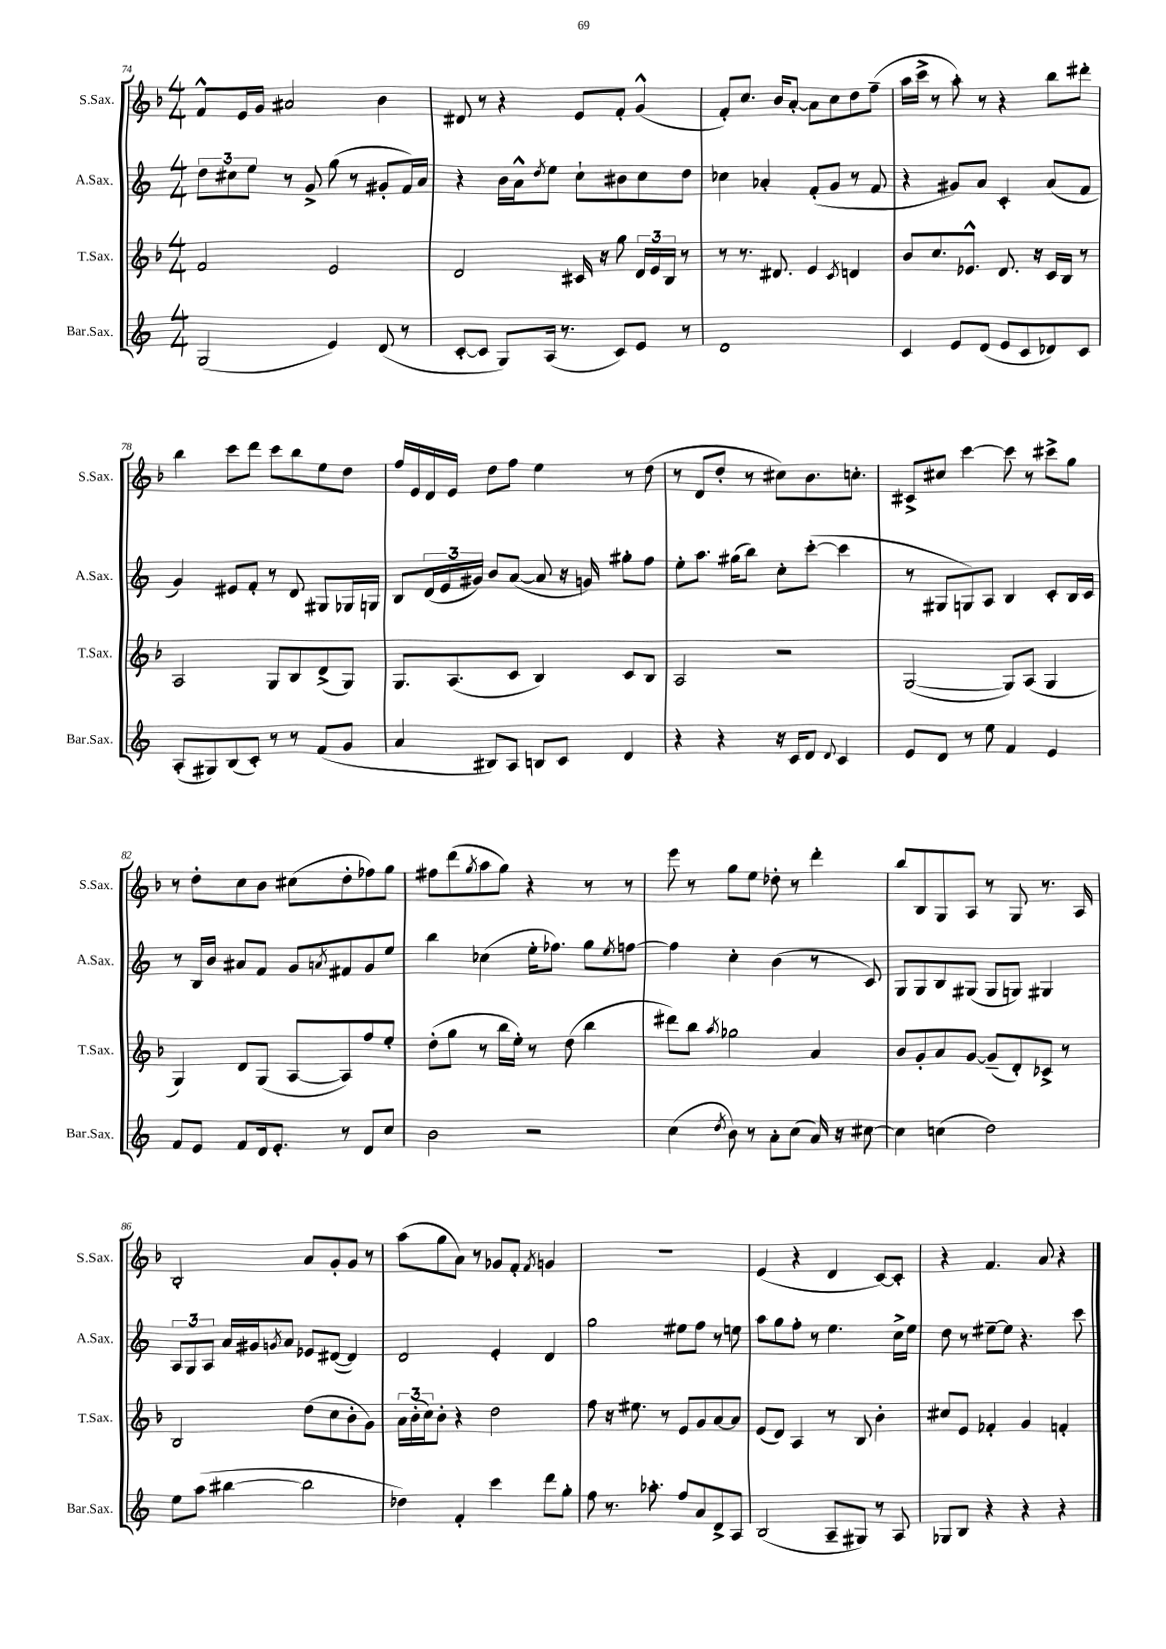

**kern	**kern	**kern	**kern
*staff4	*staff3	*staff2	*staff1
*clefG2	*clefG2	*clefG2	*clefG2
*k[]	*k[b-]	*k[]	*k[b-]
*M4/4	*M4/4	*M4/4	*M4/4
(2G/	2f/	12dd\L	8f^^/L
.	.	12cc#\	.
.	.	.	16e/L
.	.	12ee\J	.
.	.	.	16g/JJ
.	.	8r	2a#/
.	.	8g^/	.
4e/)	2e/	(8gg\	.
.	.	8r	.
(8d/	.	8g#'/L	4b-\
8r	.	16f/L)	.
.	.	16a/JJ	.
=	=	=	=
[8c'/L	2d/	4r	8d#/
8c/]J	.	.	8r
8G/L)	.	16b\LL	4r
.	.	16a^^\J	.
.	.	8qdd/	.
(16A/Jk	.	8ee\J	.
8.r	.	.	.
.	16c#/	8cc`\L	8e/L
.	16r	.	.
8c/L)	8gg\	8b#\	8f'/J
8e/J	24d/LL	8cc\	(4g^^/
.	24e/	.	.
.	24B-/JJ	.	.
8r	8r	8dd\J	.
=	=	=	=
1d	8r	4cc-\	8f'/L)
.	8.r	.	8.cc/J
.	.	4a-'/	.
.	8.d#/	.	16b-/LK
.	.	.	[8a'/J
.	4e/	(8f'/L	8a\]L
.	.	8g/J	8cc\
.	8qc/	.	.
.	4d/	8r	8dd\
.	.	8f/	(8ff~\J
=	=	=	=
4c/	8b-/L	4r	16aa\LL
.	.	.	16ccc^\JJ
.	8.cc/	.	8r
8e/L	.	8g#/L)	8aa'\)
.	8.e-^^/J	.	.
(8d/J	.	8a/J	8r
8e/L	8.d/	4c'/	4r
8c/	.	.	.
.	16r	.	.
8d-/)	16c/LL	(8a/L	8bb-\L
.	16B-/JJ	.	.
8c/J	8r	8f/J	8ddd#'\J
=	=	=	=
(8A'/L	2A/	4g/)	4bb-\
8G#/)	.	.	.
(8B/	.	8e#/L	8ccc\L
8c'/J)	.	8f'/J	8ddd\J
8r	8G/L	8r	8ccc\L
8r	8B-/	8d/	8bb-\
(8f/L	(8d^/	8G#/L	8ee\
8g/J	8G/J)	16G-/L	8dd\J
.	.	16G/JJ	.
=	=	=	=
4a/	8.G/L	8B/L	16ff/LL
.	.	.	16e/
.	.	(24d/L	16d/
.	.	24e/	.
.	(8.A/	.	16e/JJ
.	.	24g#/JJ)	.
8B#/L)	.	8b/L	8dd\L
8A/J	8c/J	([8a/J	8ff\J
8B/L	4B-/)	8a/]	4ee\
8c/J	.	16r	.
.	.	16g/)	.
4d/	8c/L	8gg#'\L	8r
.	8B-/J	8ff\J	(8dd\
=	=	=	=
4r	2A/	8ee'\L	8r
.	.	8.aa\J	8d/L
4r	.	.	8dd'/J
.	.	(16gg#\LK	.
.	.	8bb\J)	8r
16r	2r	8cc'\L	8cc#\L)
16c/LK	.	.	.
8d/J	.	([8ccc'\J	8.b-\
8qqd/	.	.	.
4c/	.	4ccc\]	.
.	.	.	8.cc'\J
=	=	=	=
8e/L	([2G/	8r	8c#^/L
8d/J	.	8G#/L	8cc#/J
8r	.	8G/)	[4ccc\
8ee\	.	8A/J	.
4f/	8G/]L)	4B/	8ccc\]
.	(8A/J	.	8r
4e/	4G/	8c'/L	8ccc#^\L
.	.	16B/L	8gg\J
.	.	16c/JJ	.
=	=	=	=
8f/L	4G/)	8r	8r
8e/J	.	16B/LL	8dd'\L
.	.	16b/JJ	.
8f/L	8d/L	8a#/L	8cc\
16d/k	(8G/J	8f/J	8b-\J
8.e'/J	.	.	.
.	[8A/L	8g/L	(8cc#\L
.	.	8qa/	.
8r	8A/])	8f#/	8dd'\
8d/L	8ff/	8g/	8ff-\)
8cc/J	8ee'/J	8ee/J	8gg\J
=	=	=	=
2b\	(8dd'\L	4bb\	8ff#\L
.	8gg\J	.	(8ddd\
.	.	.	8qgg/
.	8r	(4cc-\	8aa\
.	16bb-\LL	.	8gg\J)
.	16ee'\JJ)	.	.
2r	8r	16ee'\LK	4r
.	.	8.ff-\J)	.
.	(8dd\	.	.
.	4bb-\	8gg\L	8r
.	.	8qee/	.
.	.	[8ff\J	8r
=	=	=	=
(4cc\	8ddd#\L)	4ff\]	8eee\
.	8bb-\J	.	8r
8qdd/	8qaa/	.	.
8b\)	2gg-\	4cc'\	8gg\L
8r	.	.	8ee\J
8a'\L	.	(4b\	8dd-'\
(8cc\J	.	.	8r
16a/)	4a/	8r	4ddd'\
16r	.	.	.
[8cc#\	.	8c/)	.
=	=	=	=
4cc#\]	8b-/L	8G/L	8bb-/L
.	8g'/	8G/	8B-/
(4cc\	8a/	8B/	8G/
.	[8g/J	(8G#/J	8A/J
2dd\)	(8g~/]L	8G#/L	8r
.	8d'/)	8G/J)	8G/
.	8c-^/J	4G#/	8.r
.	8r	.	.
.	.	.	16A/
=	=	=	=
8ee\L	2B-/	12A/L	2B-'/
.	.	12G/	.
(8aa\J	.	.	.
.	.	12A/J	.
[4bb#\	.	16a/LL	.
.	.	16g#/J	.
.	.	8qg/	.
.	.	8a/J	.
2bb#\]	(8dd\L	8e-/L	8a/L
.	8cc\	([8d#/J	8g'/
.	8b-'\	4d#/])	8g/J
.	8g\J)	.	8r
=	=	=	=
4dd-\)	24a\LL	2d/	(8aa\L
.	(24b-'\	.	.
.	24cc\J)	.	.
.	8b-'\J	.	8gg\
4f'/	4r	.	8a\J)
.	.	.	8r
4ccc\	2dd\	4e'/	8g-/L
.	.	.	8f'/J
.	.	.	8qf/
8ddd\L	.	4d/	4g/
8gg'\J	.	.	.
=	=	=	=
8ff\	8ff\	2gg\	1r
8.r	16r	.	.
.	8.ee#\	.	.
8.aa-'\	.	.	.
.	8r	.	.
8ff/L	8e/L	8ee#\L	.
8a/	8g/	8ff\J	.
8d^/	[8a/	8r	.
8A/J	8a/]J	8ee\	.
=	=	=	=
(2B/	(8e/L	8aa\L	(4e/
.	8d/J)	8gg\	.
.	4A/	8ff'\J	4r
.	.	8r	.
8A~/L	8r	4.ee\	4d/
8G#/J)	8B-/	.	.
8r	4b-'\	.	[8c/L)
8A/	.	16cc^\LL	8c'/]J
.	.	16ee\JJ	.
=	=	=	=
8G-/L	8cc#/L	8dd\	4r
8B/J	8e/J	8r	.
4r	4f-'/	[8ee#~\L	4.f/
.	.	8ee#\]J	.
4r	4g/	4.r	.
.	.	.	8a/
4r	4f'/	.	4r
.	.	8ccc\	.
==	==	==	==
*-	*-	*-	*-
